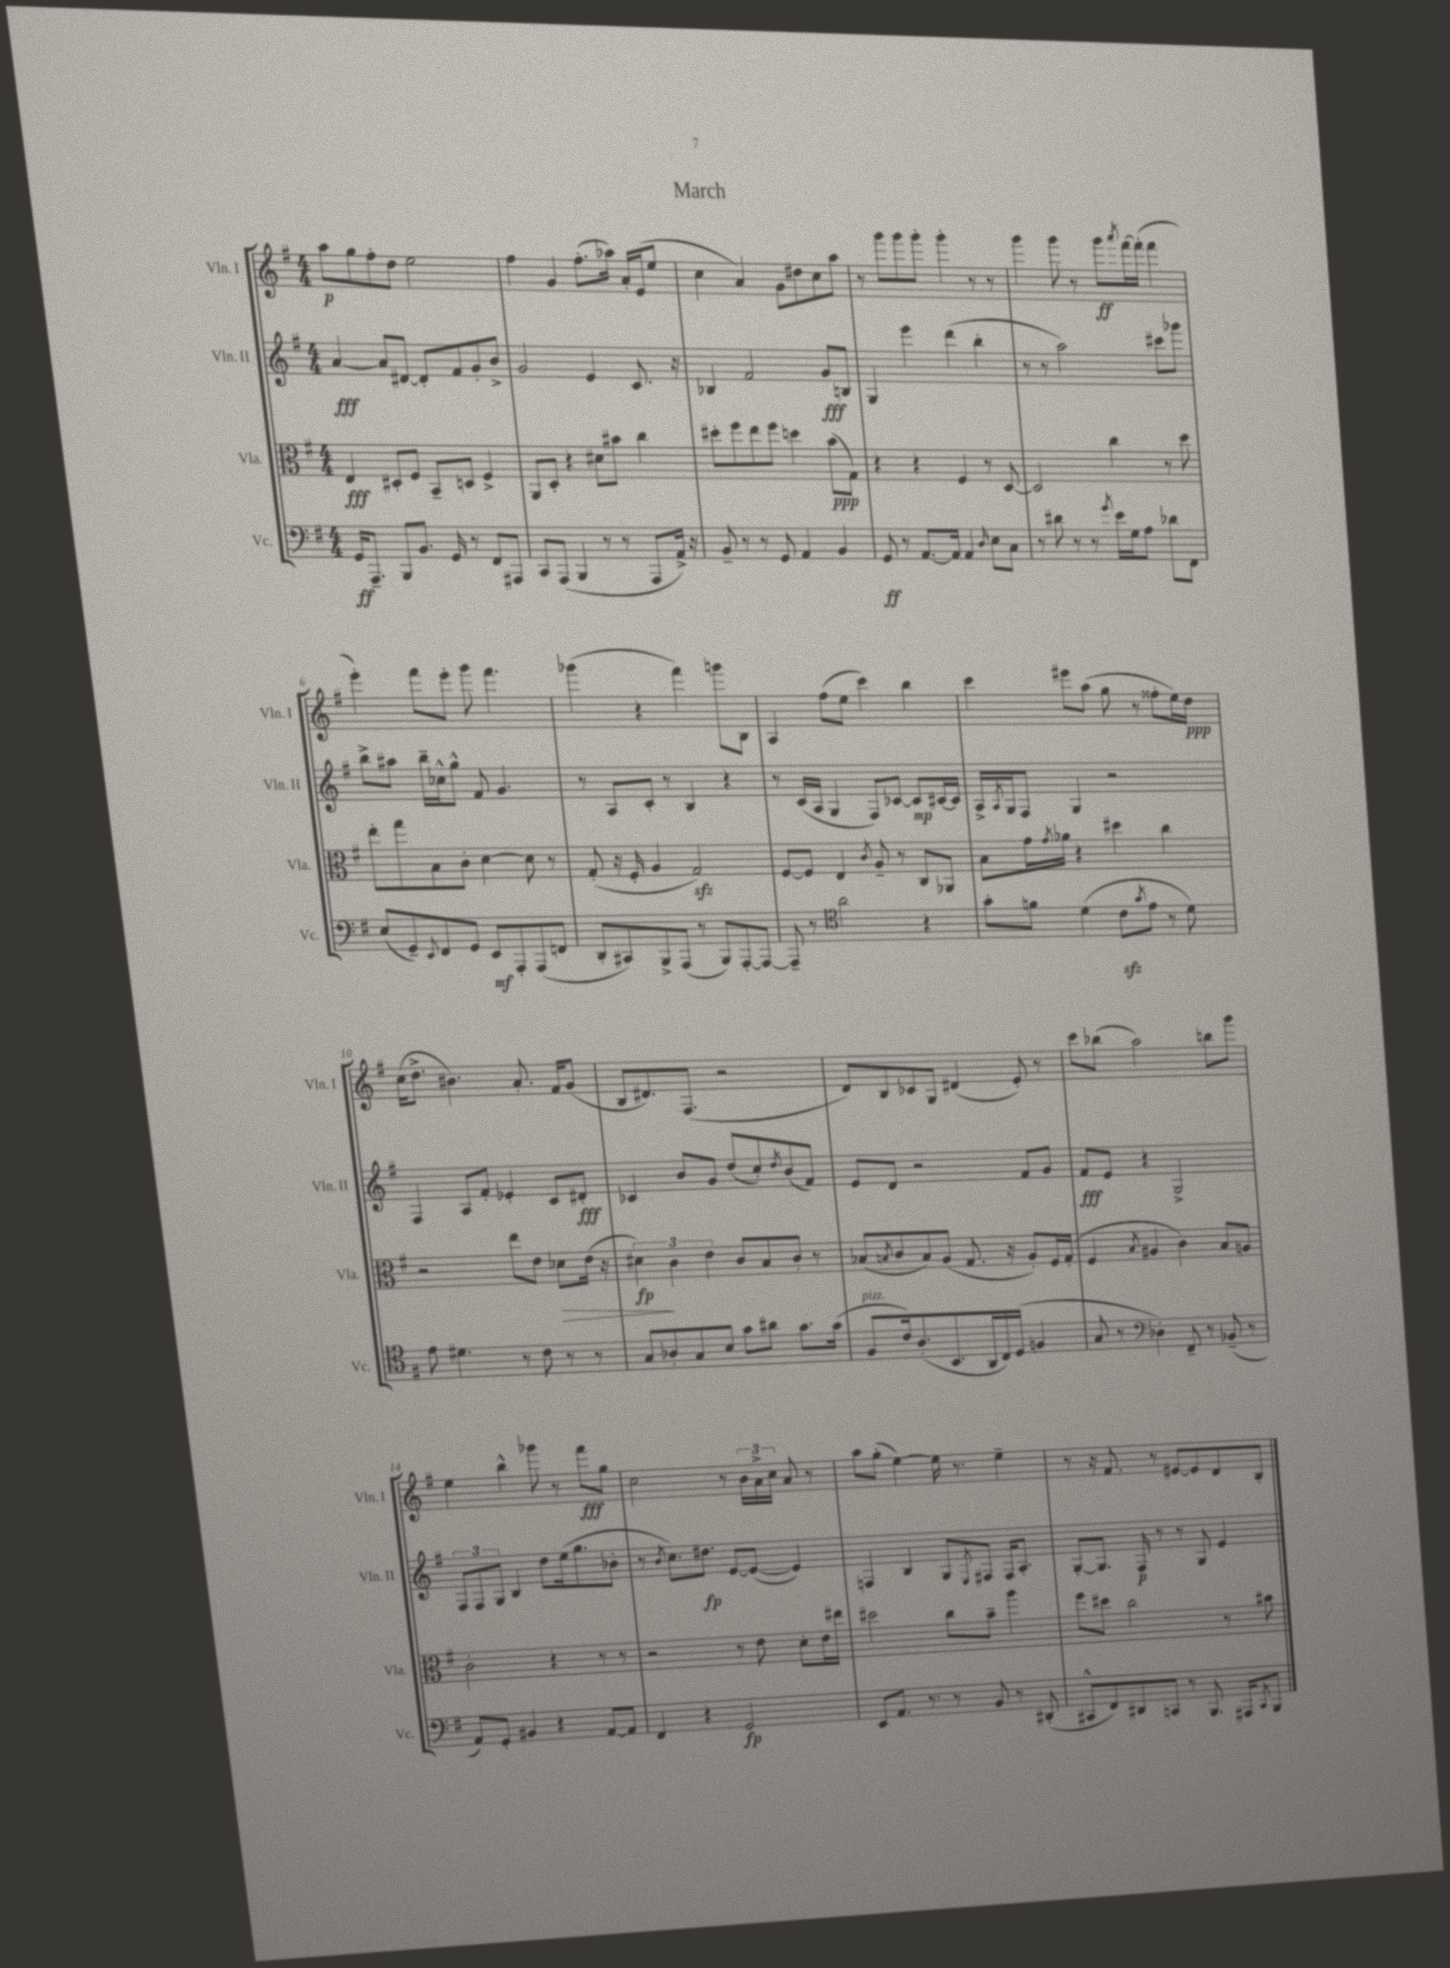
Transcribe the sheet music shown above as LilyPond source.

\header { title = "March" }
<<
\new StaffGroup <<
\new Staff = "s0" \with { instrumentName = "Vln. I" shortInstrumentName = "Vln. I" } {
    \clef treble \key g \major \numericTimeSignature \time 4/4
    a''8\p g''8 fis''8-. d''8 e''2 |
    fis''4 g'4 fis''8.-.( aes''16) a'16-. e'16( e''8 |
    c''4 a'4) g'8 dis''8 c''8 a''8 |
    r8 g'''8 g'''8 g'''8-. g'''4-. r8 r8 |
    g'''4 g'''8 r8 g'''8\ff \acciaccatura { a'''8 } fis'''16~ fis'''16-.( fis'''4 |
    e'''4-.) fis'''8 e'''8-. g'''8 fis'''4. |
    ges'''4( r4 fis'''4) g'''8 b8 |
    a4 fis''8( e''8 c'''4) b''4 |
    c'''4 eis'''8 a''8( g''8 r8 fisis''8-. e''16) d''16\ppp |
    c''16( d''8.-> bis'4.) a'8.-. fis'16 g'8( |
    b8 dis'8.) fis8.( r2 |
    d'8) b8 ces'8 g8 dis'4( e'8-.) r8 |
    c'''8 bes''8( a''2) b''8 g'''8 |
    e''4 b''4-^ ges'''8 r8 fis'''8\fff g''8 |
    c''2 r8 \tuplet 3/2 { b'16 a'16-> c''16 } a'8 r8 |
    a''8 g''8-.( e''4~) e''16 r8. e''4-- |
    r8 r16 fis'8. r8 eis'8~ eis'8 d'8 b8-. \bar "|." |
}
\new Staff = "s1" \with { instrumentName = "Vln. II" shortInstrumentName = "Vln. II" } {
    \clef treble \key g \major \numericTimeSignature \time 4/4
    a'4~\fff a'8 dis'8~ dis'8-. fis'8 g'8-. b'8-> |
    g'2 e'4 c'8. r16 |
    bes4 fis'2 g'8\fff b8 |
    g4 e'''4 d'''4( b''4-. |
    r8 r8 a''2) cis'''8 ges'''8 |
    b''8-> ais''8 b''16-- ces''16-^ g''8-^ fis'8 g'4. |
    r8 a8 c'8-. r8 b4 r4 |
    r8 c'16( a16 g4 fis8) ces'8~ ces'8\mp cis'16~ cis'16 |
    a16-> \acciaccatura { a8 } g16 fis8 g4 r2 |
    fis4 a8 fis'8-. ees'4-. c'8 dis'8-.\fff |
    ces'4 b'8 g'8 d''8( c''8-.) \acciaccatura { d''8 } b'8( fis'8) |
    e'8 d'8 r2 fis'8 g'8 |
    fis'8\fff e'8 r4 g2-> |
    \tuplet 3/2 { fis8 fis8 g8 } b4 d''8 e''16( g''8. bes'8-. |
    r8 \acciaccatura { b'8 } c''8.) dis''8.\fp e'8~ e'8~( e'4) |
    f4 b4 g8 \acciaccatura { e8 } fis8 fis16 a8.-. |
    g8~-. g8. fis16\p r8 r8 g8 e'4 \bar "|." |
}
\new Staff = "s2" \with { instrumentName = "Vla." shortInstrumentName = "Vla." } {
    \clef alto \key g \major \numericTimeSignature \time 4/4
    e4\fff dis8-. fis8 b,8-- d8 fis4-> |
    a,8 d8-. r4 dis'8 bis'8 c''4 |
    dis''8-. fis''8 e''8 fis''8 d''4 b'8\ppp( g8) |
    r4 r4 fis4 r8 d8~ |
    d2 c''4 r8 d''8 |
    e''8-. g''8 b8 c'8-. d'4~ d'8 r8 |
    g8-.( r16 fis16-. a4 g2\sfz) |
    fis8~ fis8 e4 \acciaccatura { c'8 } a8-- r8 c8 aes,8 |
    b8 g'16 \acciaccatura { g'8 } aes'16 r4 dis''4 c''4 |
    r2 e''8 e'8 des'8\> e'16( r16 |
    \tuplet 3/2 { dis'4\fp\!) c'4 e'4 } c'8 b8 c'8-. r8 |
    bes8( \acciaccatura { b8 } c'8 b8) a8( g8. r16 a8-.) fis16 g16-.( |
    fis4 \acciaccatura { b8 } ais4 c'4) b8 a8 |
    c'2-. r4 r8 r8 |
    r2 r8 e'8 d'8-. e'16 eis''16 |
    dis''2 c''8 b'8-- a''4 |
    fis''8 dis''8 c''2 r8 bis'8 \bar "|." |
}
\new Staff = "s3" \with { instrumentName = "Vc." shortInstrumentName = "Vc." } {
    \clef bass \key g \major \numericTimeSignature \time 4/4
    g,16\ff a,,8.-- b,,8 b,8. g,16 r8 fis,8 ais,,8 |
    c,8 a,,8( b,,4 r8 r8 a,,8 a,16->) r16 |
    b,8-- r8 r8 g,8 a,4 b,4 |
    g,8\ff r8 a,8.~ a,16 a,4 \grace { d16 } e8 c8 |
    r8 dis'8 r8 r8 \acciaccatura { g'8 } e'16 g16 a8 des'8 fis,8 |
    e8( g,8--) \appoggiatura { e,8 } fis,8 g,8 e,8\mf a,,8-. a,,8( f,8 |
    d,8-. cis,8) b,,8-> a,,8( r8 b,,8) a,,8~-. a,,8~ |
    a,,8-- r8 \clef tenor a'2 r4 |
    g'8-. f'8 d'4( c'8\sfz \acciaccatura { g'8 } e'8 r8 d'8) |
    e'8 dis'4. r8 c'8 r8 r8 |
    g8 aes8-. g8 b8 g'8 ais'8 g'8. g'16( |
    fis8^\markup { \italic "pizz." } c'16) a8.-.( b,8. a,16 c16) d16( f4 |
    g8 r8 \clef bass des4-.) fis,8-- r8 bes,8--( r8 |
    a,8) g,8-. bis,4 r4 a,8~ a,8 |
    fis,4 r4 g,2\fp |
    e,8 a,8. r8. r8 b,8 r8 dis,8-.( |
    cis,8-^ fis,8) dis,8 c,8 r8 b,,8. ais,,16 \acciaccatura { c,8 } b,,8 \bar "|." |
}
>>
>>
